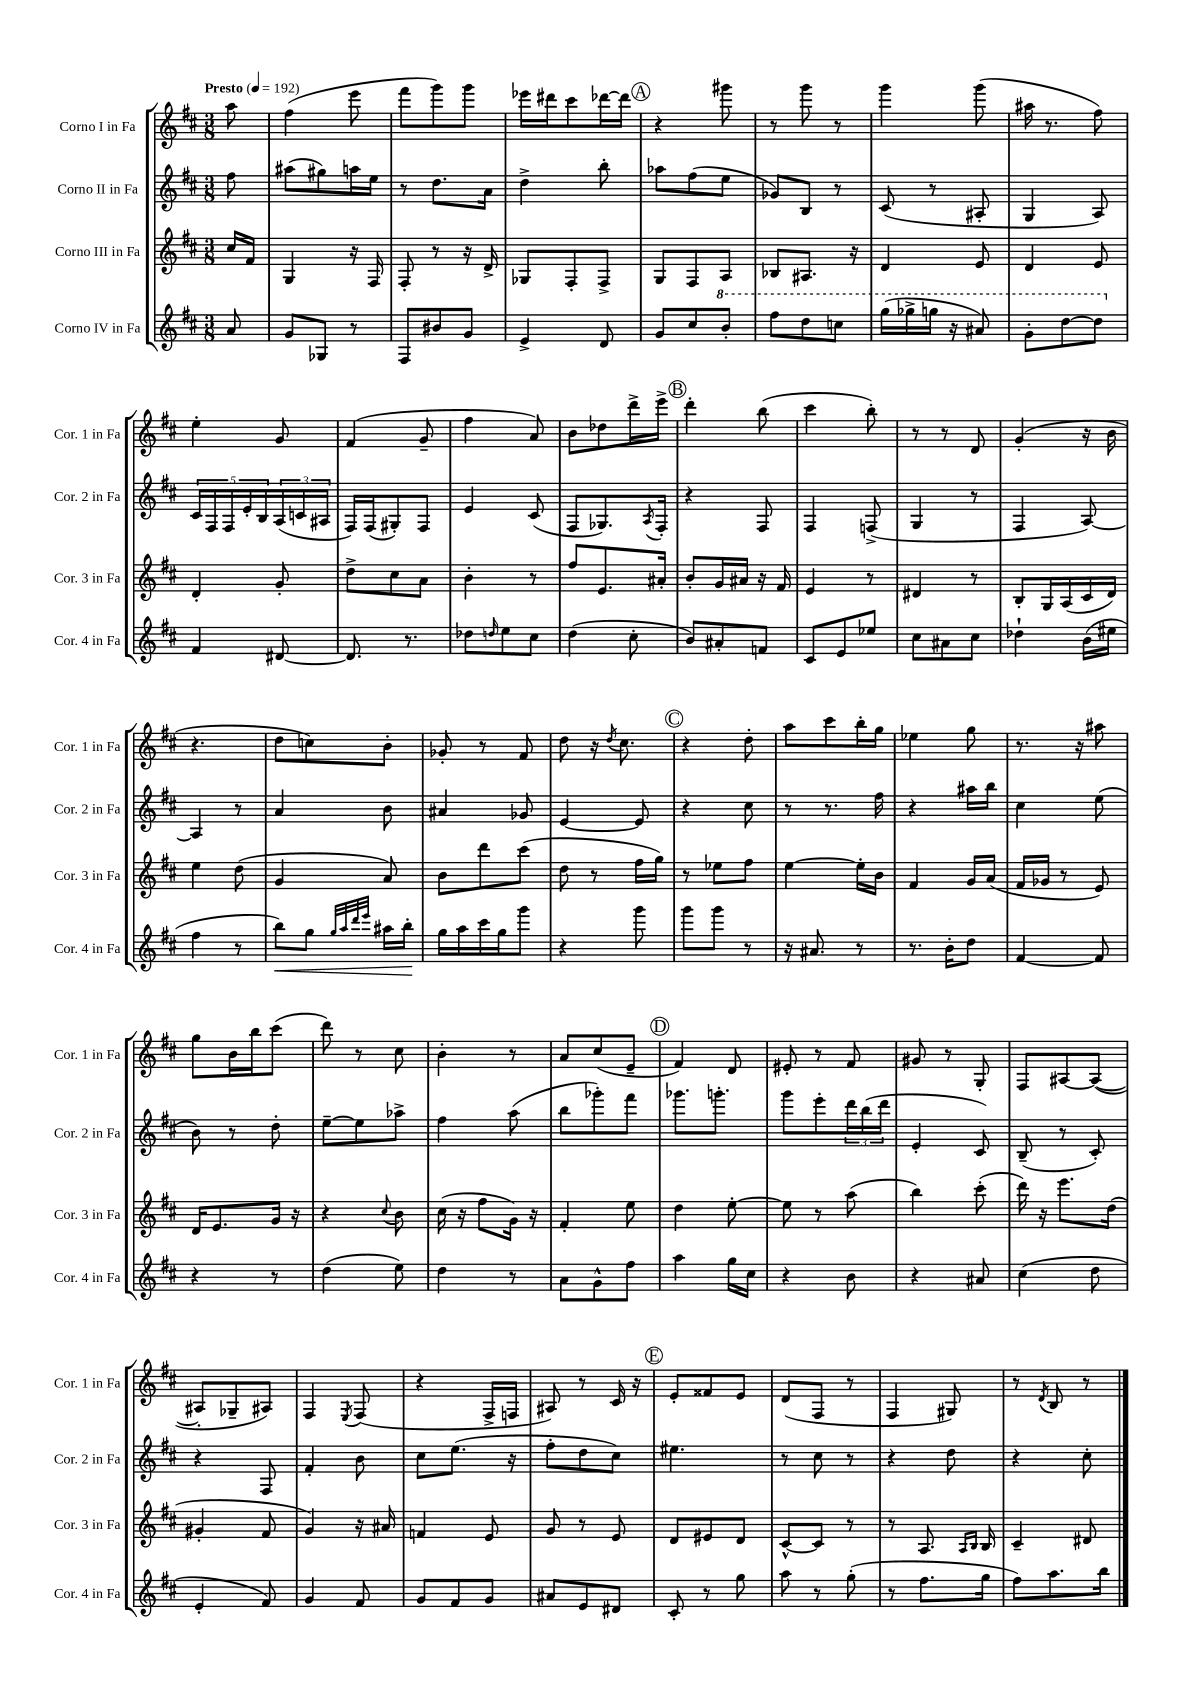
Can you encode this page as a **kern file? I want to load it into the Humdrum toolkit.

**kern	**dynam	**kern	**kern	**kern
*part4	*part4	*part3	*part2	*part1
*staff4	*staff4	*staff3	*staff2	*staff1
*I"Corno IV in Fa	*	*I"Corno III in Fa	*I"Corno II in Fa	*I"Corno I in Fa
*I'Cor. 4 in Fa	*	*I'Cor. 3 in Fa	*I'Cor. 2 in Fa	*I'Cor. 1 in Fa
*clefG2	*	*clefG2	*clefG2	*clefG2
*k[f#c#]	*	*k[f#c#]	*k[f#c#]	*k[f#c#]
*M3/8	*	*M3/8	*M3/8	*M3/8
*MM192	*	*MM192	*MM192	*MM192
=	=	=	=	=
!	!	!	!	!LO:TX:a:B:t=Presto
8a/	.	16cc#/LL	8ff#\	8aa\
.	.	16f#/JJ	.	.
=1	=1	=1	=1	=1
8g/L	.	4G/	(8aa#X\L	(4ff#\
8G-X/J	.	.	8gg#X\)	.
8r	.	16r	16aan\L	8eee\
.	.	16F#/	16ee\JJ	.
=2	=2	=2	=2	=2
8F#/L	.	8F#'/	8r	8fff#\L
8b#X/	.	8r	8.dd\L	8ggg\)
8g/J	.	16r	.	8ggg\J
.	.	16d^/	16a\Jk	.
=3	=3	=3	=3	=3
4e^/	.	8G-X/L	4dd^\	16eee-X\LL
.	.	.	.	16ddd#X\J
.	.	8F#'/	.	8ccc#\
8d/	.	8F#^/J	8bb'\	[16ddd-X\L
.	.	.	.	16ddd-\JJ]
!!LO:REH:place=s1:t=A
=4	=4	=4	=4	=4
8g/L	.	8G/L	8aa-X\L	4r
8cc#/	.	8F#/	(8ff#\	.
*8va	*	*	*	*
8bb'/J	.	8A/J	8ee\J	8ggg#X\
=5	=5	=5	=5	=5
8fff#\L	.	8B-X/L	8g-X/L)	8r
8ddd\	.	8.A#X/J	8B/J	8ggg\
8cccn\J	.	.	8r	8r
.	.	16r	.	.
=6	=6	=6	=6	=6
(16ggg\LL	.	4d/	(8c#/	4ggg\
16ggg-X^\	.	.	.	.
16gggn\JJ	.	.	8r	.
16r	.	.	.	.
8aa#X/)	.	8e/	8A#X'/	(8ggg\
=7	=7	=7	=7	=7
8gg'\L	.	4d/	4G/	16aa#X\
.	.	.	.	8.r
[8ddd\	.	.	.	.
8ddd\J]	.	8e/	8A/)	8ff#\)
!!LO:LB:g=z
=8	=8	=8	=8	=8
*X8va	*	*	*	*
4f#/	.	4d'/	20c#/LL	4ee'\
.	.	.	20F#/	.
.	.	.	20F#/	.
.	.	.	20e'/	.
.	.	.	20B/	.
[8d#X/	.	8g'/	(24A/	8g/
.	.	.	24cn/	.
.	.	.	24A#X/JJ	.
=9	=9	=9	=9	=9
8.d#/]	.	8dd^\L	16F#/LL)	(4f#/
.	.	.	(16F#/J	.
.	.	8cc#\	8G#X'/)	.
8.r	.	.	.	.
.	.	8a\J	8F#/J	8g~/
=10	=10	=10	=10	=10
8dd-X\L	.	4b'\	4e/	4ff#\
16qqddn/	.	.	.	.
8ee\	.	.	.	.
8cc#\J	.	8r	(8c#/	8a/)
=11	=11	=11	=11	=11
(4dd\	.	8ff#/L	8F#/L	8b\L
.	.	8.e/	8.G-X/)	8dd-X\
8cc#'\	.	.	.	16ddd^\L
.	.	.	8qA/	.
.	.	16a#X'/Jk	16F#'/Jk	16eee^\JJ
!!LO:REH:place=s1:t=B
=12	=12	=12	=12	=12
8b/L)	.	8b'/L	4r	4ddd'\
8a#X'/	.	16g/L	.	.
.	.	16a#X/JJ	.	.
8fn/J	.	16r	8F#/	(8bb\
.	.	16f#/	.	.
=13	=13	=13	=13	=13
8c#/L	.	4e/	4F#/	4ccc#\
8e/	.	.	.	.
8ee-X/J	.	8r	(8Fn^/	8bb'\)
=14	=14	=14	=14	=14
8cc#\L	.	4d#X/	4G/	8r
8a#X\	.	.	.	8r
8cc#\J	.	8r	8r	8d/
=15	=15	=15	=15	=15
4dd-X`\	.	8B'/L	4F#/	(4g'/
.	.	16G/L	.	.
.	.	(16A/	.	.
(16b\LL	.	16c#/	[8A/)	16r
16ee#X\JJ	.	16d/JJ)	.	16b\
!!LO:LB:g=z
=16	=16	=16	=16	=16
4ff#\	.	4ee\	4A/]	4.r
8r	.	(8dd\	8r	.
=17	=17	=17	=17	=17
!	!LO:HP:b	!	!	!
8bb\L)	<	4g/	4a/	8dd\L
8gg\J	.	.	.	8ccn\)
32qqgg/LLL	.	.	.	.
32qqaa/	.	.	.	.
32qqddd/	.	.	.	.
32qqeee/JJJ	.	.	.	.
16aa#X\LL	.	8a/)	8b\	8b'\J
16bb'\JJ	.	.	.	.
.	[	.	.	.
=18	=18	=18	=18	=18
16gg\LL	.	8b\L	4a#X/	8g-X'/
16aa\	.	.	.	.
16ccc#\	.	8ddd\	.	8r
16gg\J	.	.	.	.
8ggg\J	.	(8ccc#\J	8g-X/	8f#/
=19	=19	=19	=19	=19
4r	.	8dd\	[4e/	8dd\
.	.	8r	.	16r
.	.	.	.	8qdd/
.	.	.	.	8.cc#\
8ggg\	.	16ff#\LL	8e/]	.
.	.	16gg\JJ)	.	.
!!LO:REH:place=s1:t=C
=20	=20	=20	=20	=20
8ggg\L	.	8r	4r	4r
8ggg\J	.	8ee-X\L	.	.
8r	.	8ff#\J	8cc#\	8dd'\
=21	=21	=21	=21	=21
16r	.	[4ee\	8r	8aa\L
8.a#X/	.	.	.	.
.	.	.	8.r	8ccc#\
8r	.	16ee'\LL]	.	16bb'\L
.	.	16b\JJ	16ff#\	16gg\JJ
=22	=22	=22	=22	=22
8.r	.	4f#/	4r	4ee-X\
16b'\KL	.	.	.	.
8dd\J	.	16g/LL	16aa#X\LL	8gg\
.	.	(16a/JJ	16bb\JJ	.
=23	=23	=23	=23	=23
[4f#/	.	16f#/LL	4cc#\	8.r
.	.	16g-X/JJ	.	.
.	.	8r	.	.
.	.	.	.	16r
8f#/]	.	8e/)	(8ee\	8aa#X\
!!LO:LB:g=z
=24	=24	=24	=24	=24
4r	.	16d/KL	8b\)	8gg\L
.	.	8.e/	.	.
.	.	.	8r	16b\L
.	.	.	.	16bb\J
8r	.	16g/Jk	8dd'\	(8ccc#\J
.	.	16r	.	.
=25	=25	=25	=25	=25
(4dd\	.	4r	[8ee~\L	8ddd\)
.	.	.	8ee\]	8r
.	.	8qqcc#/	.	.
8ee\)	.	8b\	8aa-X^\J	8cc#\
=26	=26	=26	=26	=26
4dd\	.	(16cc#\	4ff#\	4b'\
.	.	16r	.	.
.	.	8ff#\L	.	.
8r	.	16g\Jk)	(8aa\	8r
.	.	16r	.	.
=27	=27	=27	=27	=27
8a\L	.	4f#'/	8bb\L	8a/L
8g^^\	.	.	8ggg-X'\)	(8cc#/
8ff#\J	.	8ee\	8fff#\J	8e~/J
!!LO:REH:place=s1:t=D
=28	=28	=28	=28	=28
4aa\	.	4dd\	8.ggg-X\L	4f#/)
.	.	.	8.gggn'\J	.
16gg\LL	.	[8ee'\	.	8d/
16cc#\JJ	.	.	.	.
=29	=29	=29	=29	=29
4r	.	8ee\]	8ggg\L	8e#X'/
.	.	8r	8eee'\	8r
8b\	.	(8aa\	24ddd\L	8f#/
.	.	.	(24bb\	.
.	.	.	24ddd\JJ	.
=30	=30	=30	=30	=30
4r	.	4bb\)	4e'/	8g#X/
.	.	.	.	8r
8a#X/	.	(8ccc#'\	8c#/)	8G'/
=31	=31	=31	=31	=31
(4cc#\	.	16ddd\)	(8B~/	8F#/L
.	.	16r	.	.
.	.	8.eee\L	8r	[8A#X/
8dd\	.	.	8c#'/)	(8A#/J_
.	.	(16dd\Jk	.	.
!!LO:LB:g=z
=32	=32	=32	=32	=32
4e'/	.	4g#X'/	4r	8A#X'/L]
.	.	.	.	8G-X~/
8f#/)	.	8f#/	8F#/	8A#X/J)
=33	=33	=33	=33	=33
4g/	.	4g/)	4f#'/	4F#/
.	.	.	.	8qE/
8f#/	.	16r	8b\	(8F#/
.	.	16a#X/	.	.
=34	=34	=34	=34	=34
8g/L	.	4fn/	8cc#\L	4r
8f#/	.	.	(8.ee\J	.
8g/J	.	8e/	.	16F#^/LL
.	.	.	16r	16Fn/JJ
=35	=35	=35	=35	=35
8a#X/L	.	8g/	8ff#'\L	8A#X/)
8e/	.	8r	8dd\	8r
8d#X/J	.	8e/	8cc#\J)	16c#/
.	.	.	.	16r
!!LO:REH:place=s1:t=E
=36	=36	=36	=36	=36
8c#'/	.	8d/L	4.ee#X\	8e'/L
8r	.	8e#X/	.	8f##X/
8gg\	.	8d/J	.	8e/J
=37	=37	=37	=37	=37
8aa\	.	[8c#^^/L	8r	(8d/L
8r	.	8c#/J]	8cc#\	8F#/J
(8gg'\	.	8r	8r	8r
=38	=38	=38	=38	=38
8r	.	8r	4r	4F#/
8.ff#\L	.	8.A/	.	.
.	.	.	8dd\	8G#X/)
.	.	16qqA/LL	.	.
.	.	16qqB/JJ	.	.
16gg\Jk	.	16B/	.	.
=39	=39	=39	=39	=39
8ff#\L)	.	4c#~/	4r	8r
.	.	.	.	8qd/
8.aa\	.	.	.	8B/
.	.	8d#X/	8cc#'\	8r
16bb\Jk	.	.	.	.
==	==	==	==	==
*-	*-	*-	*-	*-
